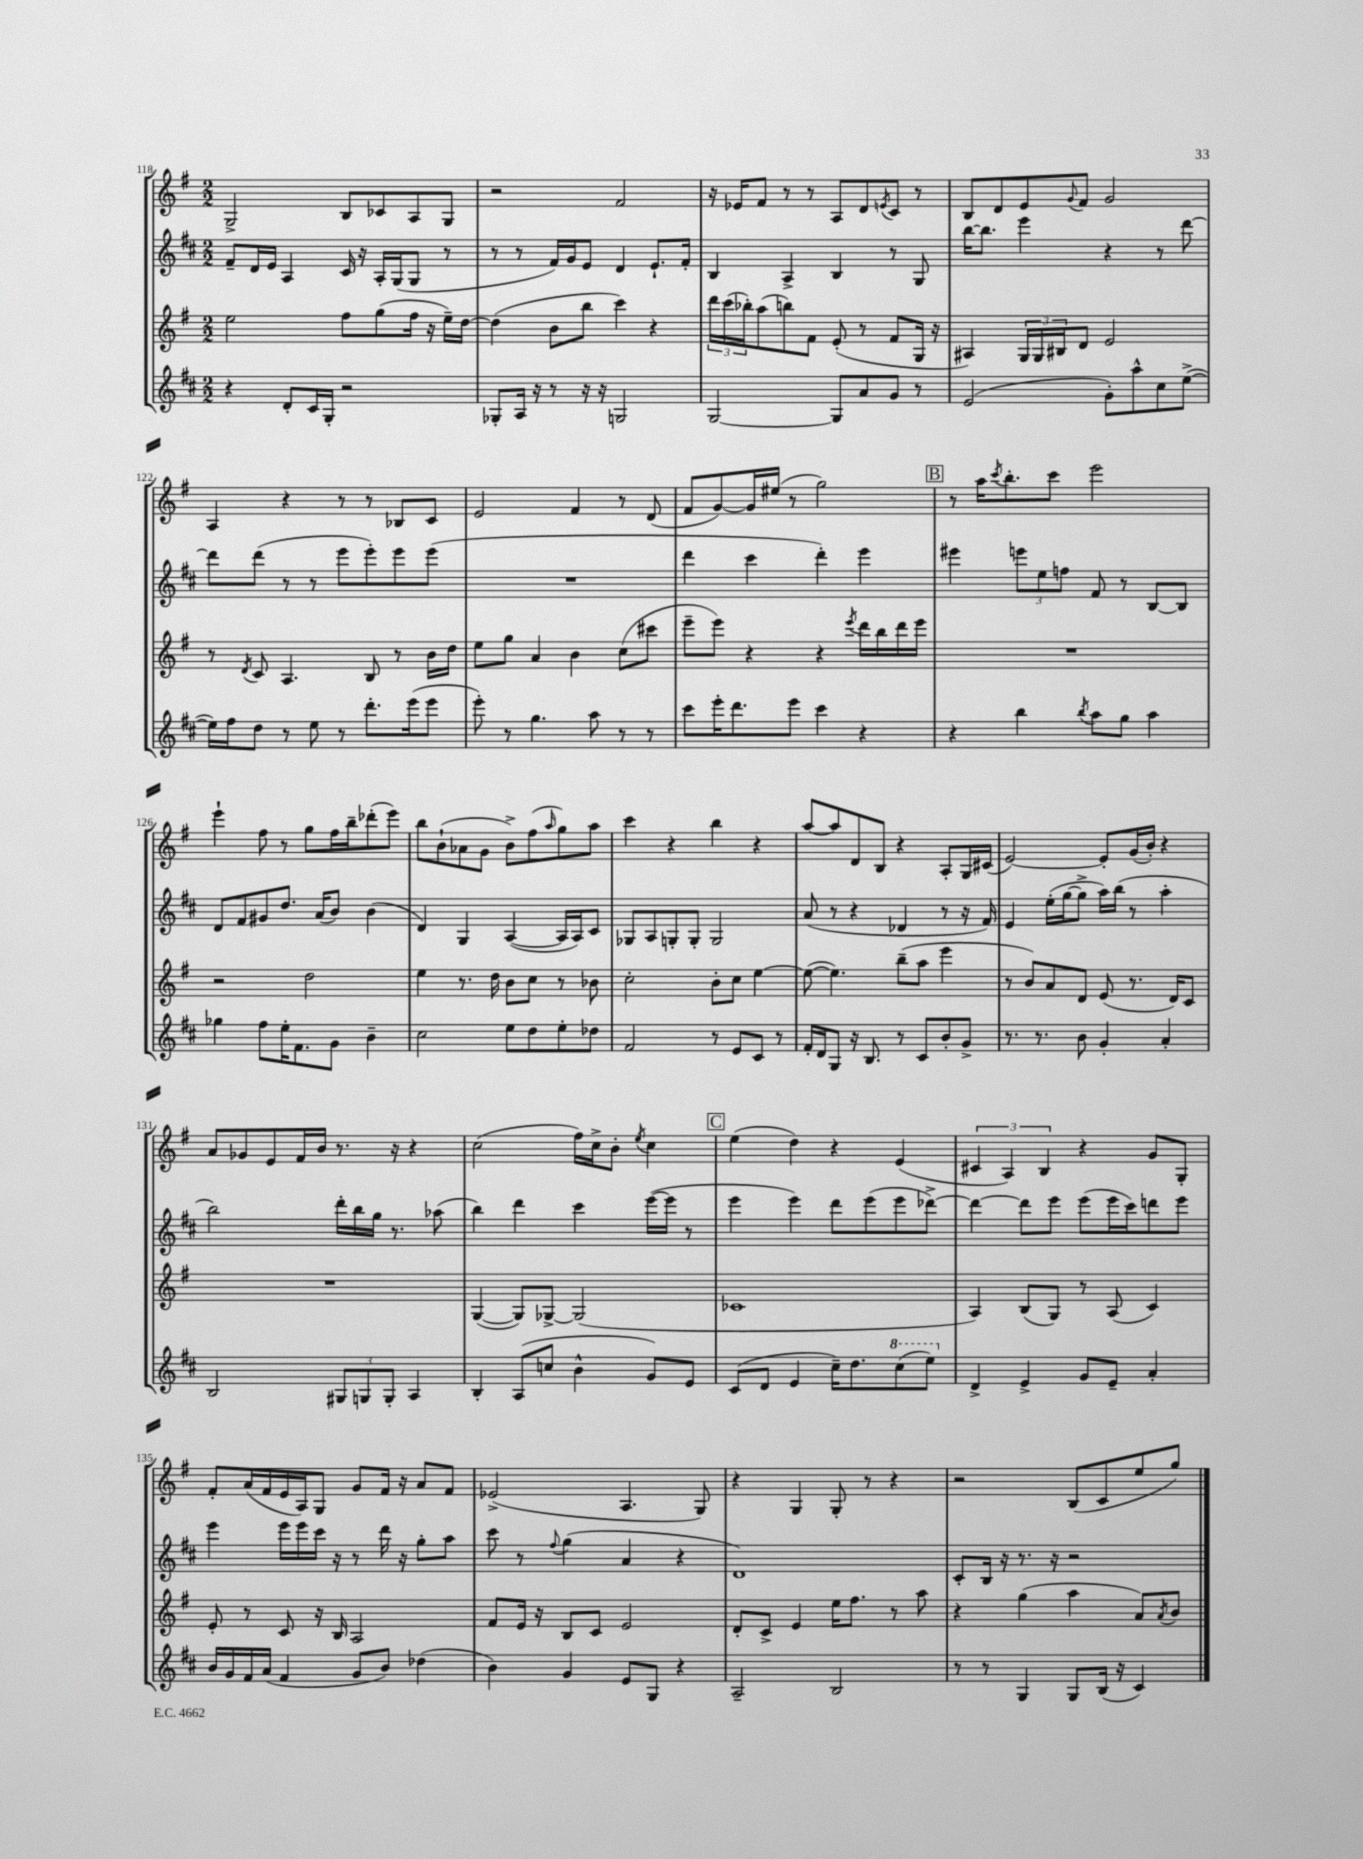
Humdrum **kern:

**kern	**kern	**kern	**kern
*part4	*part3	*part2	*part1
*staff4	*staff3	*staff2	*staff1
*clefG2	*clefG2	*clefG2	*clefG2
*k[f#c#]	*k[f#]	*k[f#c#]	*k[f#]
*M2/2	*M2/2	*M2/2	*M2/2
=118	=118	=118	=118
4r	2ee\	8f#~/L	2G^/
.	.	16d/L	.
.	.	16e/JJ	.
8d'/L	.	4A/	.
16c#/L	.	.	.
16G'/JJ	.	.	.
2r	8ff#\L	16c#/	8B/L
.	.	16r	.
.	(8gg\	16A'/LL	8c-X/
.	.	(16G/J	.
.	16ff#\Jk	8G/J	8A/
.	16r	.	.
.	16ee~\LL)	8r	8G/J
.	[16dd\JJ	.	.
=119	=119	=119	=119
8G-X'/L	(4dd\]	8r	2r
16A/Jk	.	8r	.
16r	.	.	.
8r	8b\L	16f#/LL)	.
.	.	16g/J	.
16r	8bb\J	8e/J	.
16r	.	.	.
2Gn/	4ccc\)	4d/	2f#/
.	4r	8.e`/L	.
.	.	16f#'/Jk	.
=120	=120	=120	=120
[2G/	24ddd\LL	4B/	16r
.	(24ccc\	.	.
.	.	.	16e-X/KL
.	24bb-X'\J)	.	.
.	(8aa\	.	8f#/J
.	8bbn\)	4A^/	8r
.	8f#\J	.	8r
8G/L]	(8e'/	4B/	8A/L
8a/	8r	.	8d/
.	.	.	8qen/
8g/J	8f#/L	8r	8c/J
8r	16G/Jk	8G/	8r
.	16r	.	.
=121	=121	=121	=121
(2e/	4A#X/)	[16bb\KL	8B/L
.	.	8.bb\J]	.
.	.	.	8d/
.	24G/LL	4eee\	8e/
.	24G/	.	.
.	24B#X/J	.	.
.	.	.	8qqg/
.	8d/J	.	8f#/J
8g'\L)	2e/	4r	2g/
8aa^^\	.	.	.
8cc#\	.	8r	.
([8ee^\J	.	[8ddd\	.
!!LO:LB:g=z
=122	=122	=122	=122
16ee\LL])	8r	8ddd\L]	4A/
16ff#\J	.	.	.
.	8qd/	.	.
8dd\J	8c/	(8ddd\J	.
8r	4.A/	8r	4r
8ee\	.	8r	.
8r	.	8eee\L	8r
8.ddd'\L	8B/	8eee'\)	8r
.	8r	8eee\	8B-X/L
(16eee\k	.	.	.
8eee\J	16b\LL	(8eee\J	8c/J
.	16dd\JJ	.	.
=123	=123	=123	=123
8eee'\)	8ee\L	1r	2e/
8r	8gg\J	.	.
4.gg\	4a/	.	.
.	4b\	.	4f#/
8aa\	.	.	.
8r	(8cc\L	.	8r
8r	8ccc#X\J	.	(8d/
=124	=124	=124	=124
8ccc#\L	8eee~\L	4ddd\	8f#/L
16eee'\K	8eee\J)	.	[8g/)
8.ddd\	.	.	.
.	4r	4ccc#\	16g/L]
.	.	.	(16ee#X/JJ
8eee\J	.	.	8r
4ccc#\	4r	4ddd'\)	2gg\)
.	8qeee/	.	.
4r	16ddd\LL	4eee\	.
.	16bb\	.	.
.	16ddd\	.	.
.	16eee\JJ	.	.
!!LO:REH:place=s1:t=B
=125	=125	=125	=125
4r	1r	4eee#X\	8r
.	.	.	16aa\KL
.	.	.	8qccc/
.	.	.	8.bb'\
4bb\	.	12eeen\L	.
.	.	12ee\	.
.	.	.	8ccc\J
.	.	12ffn\J	.
8qbb/	.	.	.
8aa\L	.	8f#/	2eee\
8gg\J	.	8r	.
4aa\	.	[8B/L	.
.	.	8B/J]	.
!!LO:LB:g=z
=126	=126	=126	=126
4gg-X\	2r	8d/L	4eee`\
.	.	8f#/	.
8ff#\L	.	8g#X/	8ff#\
16ee'\K	.	8.dd/J	8r
8.f#\	.	.	.
.	2dd\	.	8gg\L
.	.	(16a/KL	.
8g\J	.	8b/J)	16ff#\L
.	.	.	16bb~\J
4b~\	.	(4b\	(8ddd-X'\
.	.	.	8eee\J)
=127	=127	=127	=127
2cc#\	4ee\	4d/)	8bb\L
.	.	.	(8b`\
.	8.r	4G/	8a-X\
.	.	.	8g\J
.	16dd\	.	.
8ee\L	8b\L	([4A/	8b^\L)
8dd\	8cc\J	.	(8ff#\
.	.	.	16qqaa/
8ee'\	8r	16A/LL]	8gg\)
.	.	16A/J)	.
8dd-X\J	8b-X\	8c#/J	8aa\J
=128	=128	=128	=128
2f#/	2cc'\	8G-X/L	4ccc\
.	.	8A/	.
.	.	8Gn'/	4r
.	.	8G'/J	.
8r	8b'\L	2G/	4bb\
8e/L	8cc\J	.	.
8c#/J	[4ee\	.	4r
8r	.	.	.
=129	=129	=129	=129
16f#'/LL	(8ee\_	(8a/	[8aa/L
16d/J	.	.	.
8G/J	4.ee\])	8r	8aa/]
16r	.	4r	8d/
8.B/	.	.	.
.	.	.	8B/J
8r	(8bb~\L	4d-X/	4r
8c#/L	8aa\J	.	.
8b'/	4eee\	8r	8A'/L
8g^/J	.	16r	16G/L
.	.	16f#/)	(16c#X/JJ
=130	=130	=130	=130
8.r	8r	4e/	[2e/)
.	8b/L)	.	.
8.r	.	.	.
.	8a/	(16ee'\LL	.
.	.	[16gg\J	.
8b\	8d/J	8gg^\J]	.
4g'/	(8e/	16aa\LL)	8e'/L]
.	.	(16bb\JJ	.
.	8.r	8r	(16g/L
.	.	.	16b'/JJ)
4a'/	.	4aa'\	4r
.	16d/KL)	.	.
.	8c/J	.	.
!!LO:LB:g=z
=131	=131	=131	=131
2B/	1r	2bb\)	8a/L
.	.	.	8g-X/
.	.	.	8e/
.	.	.	16f#/L
.	.	.	16b/JJ
12G#X/L	.	16ddd'\LL	8.r
.	.	16bb\	.
12Gn/	.	.	.
.	.	16gg\JJ	.
12G'/J	.	.	.
.	.	8.r	16r
4A/	.	.	4r
.	.	(8aa-X\	.
=132	=132	=132	=132
4B'/	([4G/	4bb\)	(2cc\
(8A/L	8G/L])	4ddd\	.
8ccn/J	[8G-X^/J	.	.
4b^^\	(2G-/]	4ccc#\	16ff#\LL)
.	.	.	16cc^\J
.	.	.	8b'\J
.	.	.	8qee/
8g/L)	.	([16eee\LL	4cc\
.	.	16eee\JJ]	.
8e/J	.	8r	.
!!LO:REH:place=s1:t=C
=133	=133	=133	=133
(8c#/L	1c-X	4eee\	(4ee\
8d/J	.	.	.
4e/	.	4eee\)	4dd\)
16cc#~\KL)	.	8ddd\L	4r
8.dd\	.	.	.
.	.	(8eee\	.
*8va	*	*	*
(8ccc#\	.	8eee\	(4e/
8eee\J)	.	[8ddd-X^\J)	.
=134	=134	=134	=134
*X8va	*	*	*
4d^/	4A/)	4ddd-\_	6c#X/
.	.	.	6A/)
4e^/	(8B/L	8ddd-\L]	.
.	.	.	6B/
.	8G/J)	8eee\J	.
8g/L	8r	(8eee\L	4r
8e~/J	(8A/	16eee\L	.
.	.	16ccc#\J)	.
4a'/	4c/)	8dddn\	8g/L
.	.	8eee\J	8G'/J
!!LO:LB:g=z
=135	=135	=135	=135
16b/LL	8e'/	4eee\	8f#'/L
16g/	.	.	.
16f#/	8r	.	(16a/L
(16a/JJ	.	.	16f#/
4f#/	8c/	16eee\LL	16e/
.	.	16eee\	16A/J)
.	16r	16ccc#\JJ	8G/J
.	16B/	16r	.
8g/L	2A/	8r	8g/L
8b/J)	.	16ddd\	16f#/Jk
.	.	16r	16r
(4dd-X\	.	8gg'\L	8a/L
.	.	8aa\J	8f#/J
=136	=136	=136	=136
4b\)	8f#/L	8ccc#\	(2e-X^/
.	16e/Jk	8r	.
.	16r	.	.
.	.	8qqff#/	.
4g/	8B/L	(4gg\	.
.	8c/J	.	.
8e/L	2e/	4a/	4.A/
8G/J	.	.	.
4r	.	4r	.
.	.	.	8G/)
=137	=137	=137	=137
2A~/	8d'/L	1d)	4r
.	8c^/J	.	.
.	4e/	.	4G/
2B/	16ee\KL	.	8G'/
.	8.ff#\J	.	.
.	.	.	8r
.	8r	.	4r
.	8aa\	.	.
=138	=138	=138	=138
8r	4r	8c#'/L	2r
8r	.	16B/Jk	.
.	.	16r	.
4G/	(4gg\	8.r	.
.	.	16r	.
8G/L	4aa\	2r	(8B/L
(16B/Jk	.	.	8c/
16r	.	.	.
4c#/)	8a/L)	.	8ee/
.	8qa/	.	.
.	8b/J	.	8gg/J)
==	==	==	==
*-	*-	*-	*-
